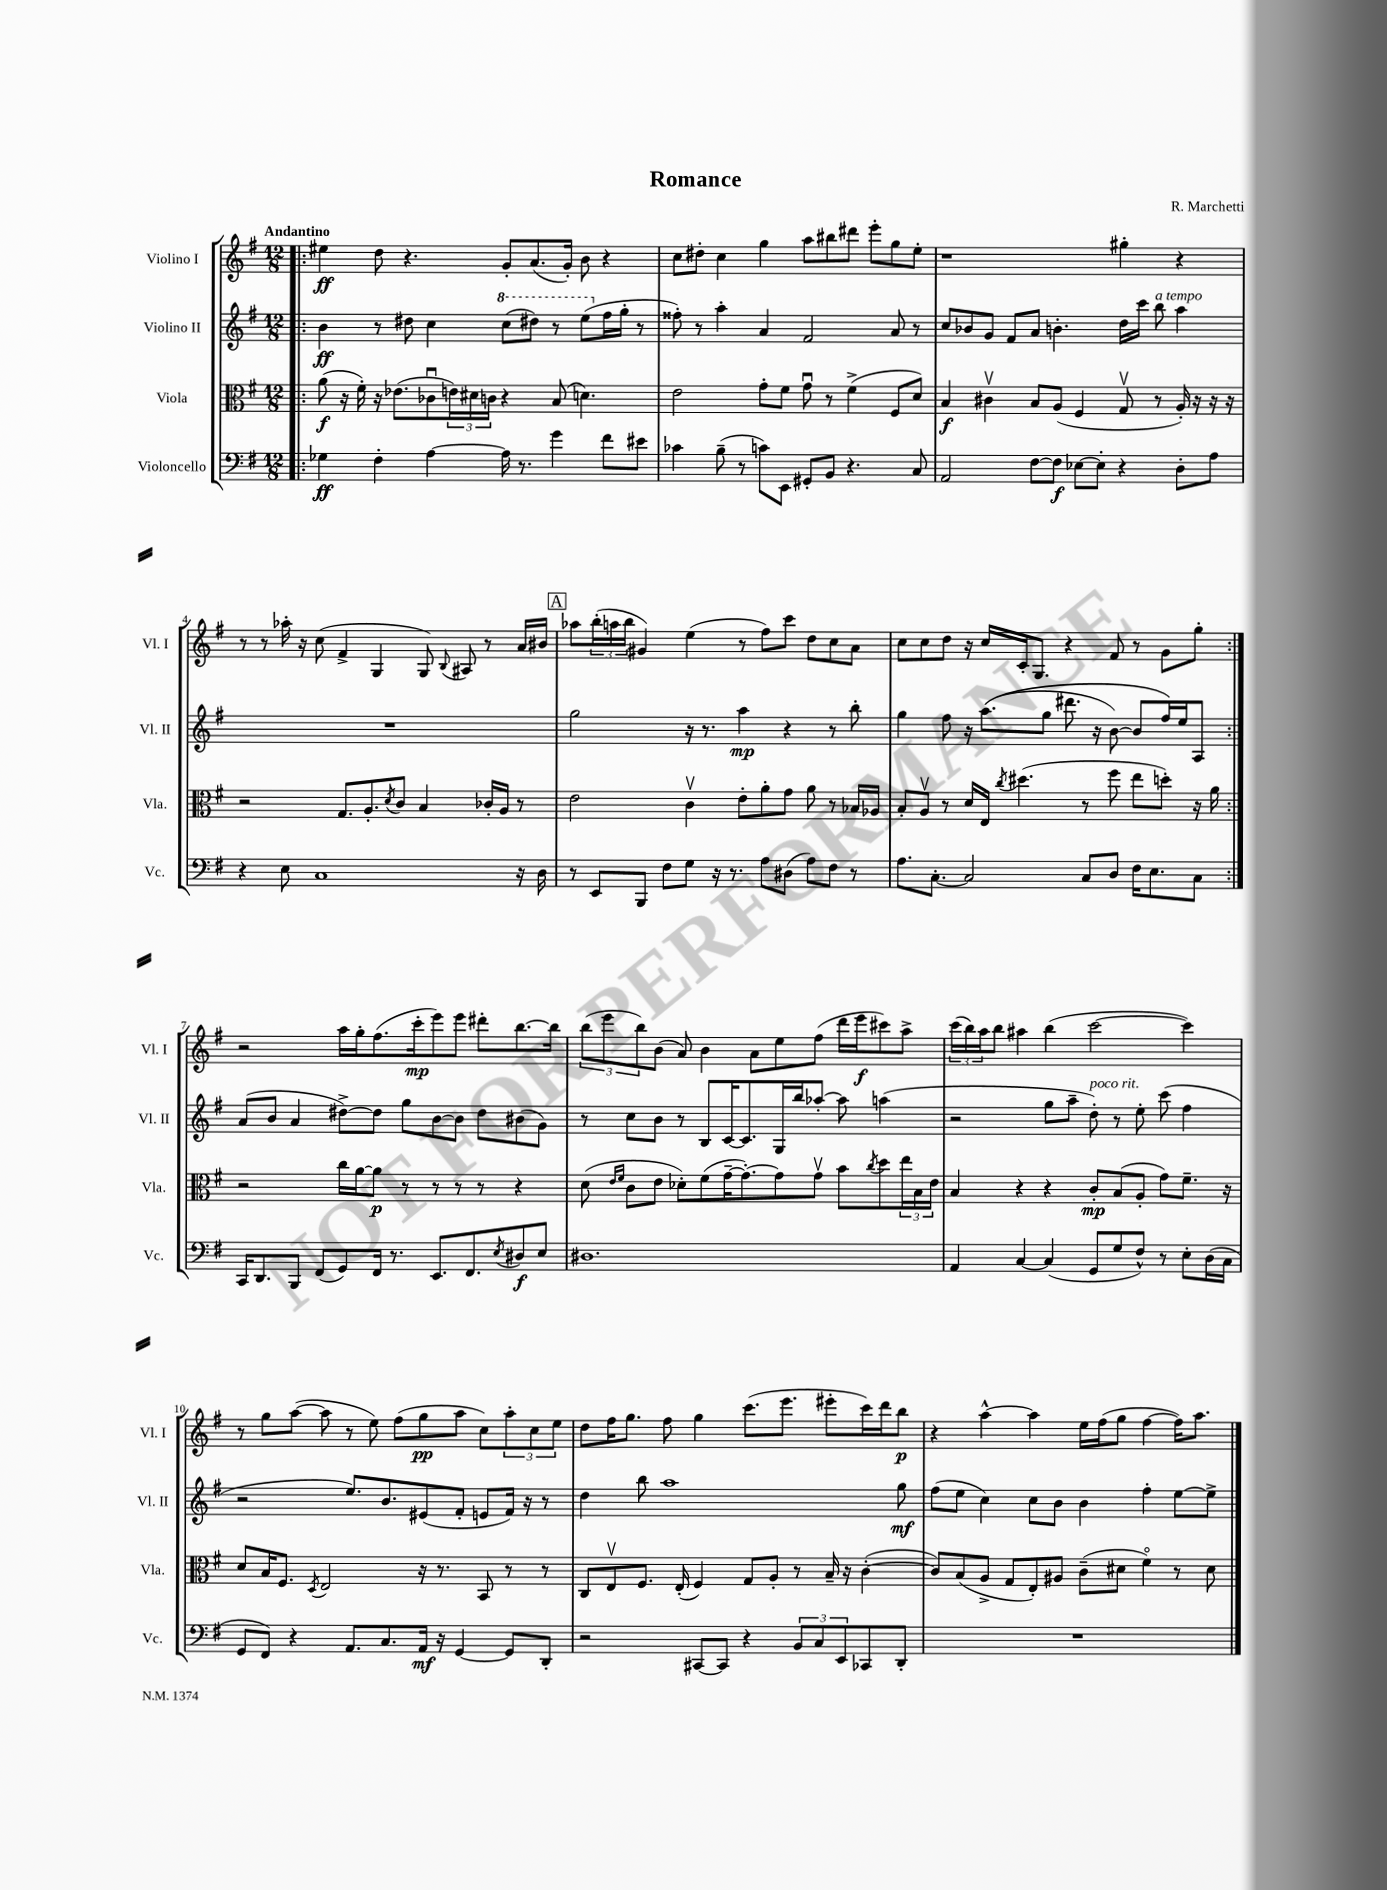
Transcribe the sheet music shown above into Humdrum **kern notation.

**kern	**dynam	**kern	**dynam	**kern	**dynam	**kern	**dynam
*part4	*part4	*part3	*part3	*part2	*part2	*part1	*part1
*staff4	*staff4	*staff3	*staff3	*staff2	*staff2	*staff1	*staff1
*I"Violoncello	*	*I"Viola	*	*I"Violino II	*	*I"Violino I	*
*I'Vc.	*	*I'Vla.	*	*I'Vl. II	*	*I'Vl. I	*
*clefF4	*	*clefC3	*	*clefG2	*	*clefG2	*
*k[f#]	*	*k[f#]	*	*k[f#]	*	*k[f#]	*
*M12/8	*	*M12/8	*	*M12/8	*	*M12/8	*
=1!|:	=1!|:	=1!|:	=1!|:	=1!|:	=1!|:	=1!|:	=1!|:
!	!	!	!	!	!	!LO:TX:a:B:t=Andantino	!
4G-X\	ff	(8a\	f	4b\	ff	4ee#X\	ff
.	.	16r	.	.	.	.	.
.	.	16f#'\)	.	.	.	.	.
4F#'\	.	16r	.	8r	.	8dd\	.
.	.	(8.e-X\L	.	.	.	.	.
.	.	.	.	8dd#X\	.	4.r	.
[4A\	.	8c-Xu\	.	4cc\	.	.	.
.	.	24en\L)	.	.	.	.	.
.	.	24d#X\	.	.	.	.	.
.	.	24cn\JJ	.	.	.	.	.
*	*	*	*	*8va	*	*	*
16A\]	.	4r	.	(8ccc\L	.	8g'/L	.
8.r	.	.	.	.	.	.	.
.	.	.	.	8ddd#X\J)	.	(8.a/	.
4g\	.	(8B/	.	8r	.	.	.
.	.	.	.	.	.	16g'/Jk)	.
.	.	4.dn\)	.	(8eee\L	.	8b\	.
*	*	*	*	*X8va	*	*	*
8f#\L	.	.	.	16ff#\L	.	4r	.
.	.	.	.	16gg'\JJ	.	.	.
8e#X\J	.	.	.	8r	.	.	.
=2	=2	=2	=2	=2	=2	=2	=2
4c-X\	.	2e\	.	8ff##X'\)	.	8cc\L	.
.	.	.	.	8r	.	8dd#X'\J	.
(8B~\	.	.	.	4aa'\	.	4cc\	.
8r	.	.	.	.	.	.	.
8cn\L)	.	8g'\L	.	4a/	.	4gg\	.
8EE\J	.	8f#\J	.	.	.	.	.
8GG#X'/L	.	8gu\	.	2f#/	.	8aa\L	.
8BB/J	.	8r	.	.	.	8bb#X\	.
4.r	.	(4f#^\	.	.	.	8ddd#X\J	.
.	.	.	.	.	.	8eee'\L	.
.	.	8F#/L	.	8a/	.	8gg\	.
8C/	.	8d/J)	.	8r	.	8ee'\J	.
=3	=3	=3	=3	=3	=3	=3	=3
2AA/	.	4B/	f	8cc/L	.	1r	.
.	.	.	.	8b-X/	.	.	.
.	.	4c#Xv\	.	8g/J	.	.	.
.	.	.	.	8f#/L	.	.	.
[8F#\L	.	8B/L	.	8a/J	.	.	.
8F#\J]	f	(8A/J	.	4.bn'\	.	.	.
[8E-X\L	.	4F#/	.	.	.	.	.
8E-'\J]	.	.	.	.	.	.	.
4r	.	8Gv/	.	16dd\LL	.	4gg#X'\	.
.	.	.	.	16ccc\JJ	.	.	.
!	!	!	!	!LO:TX:a:i:t=a tempo	!	!	!
.	.	8r	.	8bb\	.	.	.
8D'\L	.	16A'/)	.	4aa\	.	4r	.
.	.	16r	.	.	.	.	.
8A\J	.	16r	.	.	.	.	.
.	.	16r	.	.	.	.	.
!!LO:LB:g=z
=4	=4	=4	=4	=4	=4	=4	=4
4r	.	2r	.	1.r	.	8r	.
.	.	.	.	.	.	8r	.
8E\	.	.	.	.	.	16aa-X'\	.
.	.	.	.	.	.	16r	.
1C	.	.	.	.	.	(8cc\	.
.	.	8.G/L	.	.	.	4f#^/	.
.	.	8.A'/	.	.	.	.	.
.	.	.	.	.	.	4G/	.
.	.	8qd/	.	.	.	.	.
.	.	8c/J	.	.	.	.	.
.	.	4B/	.	.	.	8G/)	.
.	.	.	.	.	.	8qqB/	.
.	.	.	.	.	.	8A#X/	.
.	.	16c-X'/LL	.	.	.	8r	.
.	.	16A/JJ	.	.	.	.	.
16r	.	8r	.	.	.	16a/LL	.
16D\	.	.	.	.	.	16b#X/JJ	.
!!LO:REH:place=s1:t=A
=5	=5	=5	=5	=5	=5	=5	=5
8r	.	2e\	.	2gg\	.	8aa-X\L	.
8EE/L	.	.	.	.	.	(24bb'\L	.
.	.	.	.	.	.	24aan\	.
.	.	.	.	.	.	24bb\JJ	.
8BBB/J	.	.	.	.	.	4g#X/)	.
8F#\L	.	.	.	.	.	.	.
8G\J	.	4cv\	.	16r	.	(4ee\	.
.	.	.	.	8.r	.	.	.
16r	.	.	.	.	.	.	.
8.r	.	.	.	.	.	.	.
.	.	8e'\L	.	4aa\	mp	8r	.
8A\L	.	8a'\	.	.	.	8ff#\L)	.
(8D#X\J	.	8g\J	.	4r	.	8ccc\J	.
8A\L)	.	8a\	.	.	.	8dd\L	.
8F#\J	.	8r	.	8r	.	8cc\	.
8r	.	16B-X/LL	.	8bb'\	.	8a\J	.
.	.	16A-X/JJ	.	.	.	.	.
=6	=6	=6	=6	=6	=6	=6	=6
8.A\L	.	8B'/L	.	4gg\	.	8cc\L	.
.	.	8Av/J	.	.	.	8cc\	.
[8.C'\J	.	.	.	.	.	.	.
.	.	8r	.	8ff#\	.	8dd\J	.
2C/]	.	16d/LL	.	16r	.	16r	.
.	.	16E/JJ	.	((8.aa\L	.	16cc/LL	.
.	.	8qcc/	.	.	.	.	.
.	.	(4.dd#X\	.	.	.	16c'/J	.
.	.	.	.	.	.	8.G/J	.
.	.	.	.	8gg\J	.	.	.
.	.	.	.	8.ddd#X\	.	4r	.
8C/L	.	8r	.	.	.	.	.
.	.	.	.	16r	.	.	.
8D/J	.	8ff#\	.	[8b\)	.	8f#/	.
16F#\KL	.	8ee\L	.	8b/L]	.	8r	.
8.E\	.	.	.	.	.	.	.
.	.	8ddn'\J)	.	16ff#/L)	.	8g\L	.
.	.	.	.	16ee/J	.	.	.
8C\J	.	16r	.	8A/J	.	8gg'\J	.
.	.	16a\	.	.	.	.	.
!!LO:LB:g=z
=7:|!	=7:|!	=7:|!	=7:|!	=7:|!	=7:|!	=7:|!	=7:|!
16CC/KL	.	2r	.	(8a/L	.	2r	.
8.DD/	.	.	.	.	.	.	.
.	.	.	.	8b/J	.	.	.
8BBB/J	.	.	.	4a/	.	.	.
(8FF#/L	.	.	.	.	.	.	.
8GG/)	.	16cc\LL	.	[8dd#X^\L)	.	16aa\LL	.
.	.	[16a\J	.	.	.	16gg'\J	.
16FF#/Jk	.	8a\J]	p	8dd#\J]	.	(8.ff#\	.
8.r	.	.	.	.	.	.	.
.	.	8r	.	8gg\L	.	.	.
.	.	.	.	.	.	16ccc'\k	mp
8.EE/L	.	8r	.	[8b\	.	8eee\)	.
.	.	8r	.	8b\J]	.	8eee\J	.
8.FF#/	.	.	.	.	.	.	.
.	.	8r	.	8dd#\L	.	8ddd#X'\L	.
8qE/	.	.	.	.	.	.	.
8D#X/	f	4r	.	(8b#X\	.	[8.bb\	.
8E/J	.	.	.	8g\J)	.	.	.
.	.	.	.	.	.	16bb\Jk]	.
=8	=8	=8	=8	=8	=8	=8	=8
1.D#X	.	(8d\	.	8r	.	(12bb\L	.
.	.	.	.	.	.	12eee\	.
.	.	16qqe/LL	.	.	.	.	.
.	.	16qqf#/JJ	.	.	.	.	.
.	.	8c\L	.	8cc\L	.	.	.
.	.	.	.	.	.	12bb\)	.
.	.	8e\J	.	8b\J	.	(8b\J	.
.	.	8d-X'\L)	.	8r	.	8a/)	.
.	.	(8f#\	.	8B/L	.	4b\	.
.	.	[16g~\K	.	[16c/K	.	.	.
.	.	8.g'\_)	.	8.c/]	.	.	.
.	.	.	.	.	.	8a\L	.
.	.	8g\]	.	16G/L	.	8ee\	.
.	.	.	.	16bb/J	.	.	.
.	.	8gv\J	.	[8aa-X'/J	.	(8ff#\J	.
.	.	8b\L	.	8aa-\]	.	16ddd\LL	.
.	.	.	.	.	.	16eee\J	f
.	.	8qcc/	.	.	.	.	.
.	.	8dd\	.	(4aan\	.	8ccc#X\)	.
.	.	24ee\L	.	.	.	8aa^\J	.
.	.	24B\	.	.	.	.	.
.	.	24e\JJ	.	.	.	.	.
=9	=9	=9	=9	=9	=9	=9	=9
4AA/	.	4B/	.	2r	.	(24ccc\LL	.
.	.	.	.	.	.	24bb\)	.
.	.	.	.	.	.	24aa\J	.
.	.	.	.	.	.	8bb\J	.
[4C/	.	4r	.	.	.	4aa#X\	.
(4C/]	.	4r	.	8gg\L	.	(4bb\	.
.	.	.	.	8aa~\J	.	.	.
!	!	!	!	!LO:TX:a:i:t=poco rit.	!	!	!
8GG/L	.	8c'/L	mp	8dd'\)	.	[2ccc\	.
8G/	.	(8B/	.	8r	.	.	.
8F#^^/J)	.	8A'/J	.	8ee'\	.	.	.
8r	.	8g\L)	.	(8ccc\	.	.	.
8E'\L	.	8.f#~\J	.	4ff#\	.	4ccc\])	.
(16D\L	.	.	.	.	.	.	.
16C\JJ	.	16r	.	.	.	.	.
!!LO:LB:g=z
=10	=10	=10	=10	=10	=10	=10	=10
8GG/L	.	8d/L	.	2r	.	8r	.
8FF#/J)	.	16B/K	.	.	.	8gg\L	.
.	.	8.F#/J	.	.	.	.	.
4r	.	.	.	.	.	([8aa\J	.
.	.	8qD/	.	.	.	.	.
.	.	2E/	.	.	.	8aa\]	.
8.AA/L	.	.	.	8.ee/L)	.	8r	.
.	.	.	.	.	.	8ee\)	.
8.C/	.	.	.	8.b/	.	.	.
.	.	.	.	.	.	(8ff#\L	.
16AA/Jk	mf	16r	.	(8e#X/	.	8gg\	pp
16r	.	8.r	.	.	.	.	.
[4GG/	.	.	.	8f#'/J	.	8aa\J	.
.	.	8BB/	.	8en/L	.	8cc\L)	.
8GG/L]	.	8r	.	16f#/Jk)	.	12aa'\	.
.	.	.	.	16r	.	.	.
.	.	.	.	.	.	12cc\	.
8DD'/J	.	8r	.	8r	.	.	.
.	.	.	.	.	.	12ee\J	.
=11	=11	=11	=11	=11	=11	=11	=11
2r	.	8C/L	.	4dd\	.	8dd\L	.
.	.	8Ev/	.	.	.	16ff#\K	.
.	.	.	.	.	.	8.gg\J	.
.	.	8.F#/J	.	8bb\	.	.	.
.	.	.	.	1aa	.	8ff#\	.
.	.	(16E'/	.	.	.	.	.
[8CC#X/L	.	4F#/)	.	.	.	4gg\	.
8CC#/J]	.	.	.	.	.	.	.
4r	.	8G/L	.	.	.	(8.ccc\L	.
.	.	8A'/J	.	.	.	.	.
.	.	.	.	.	.	8.eee\J	.
12BB/L	.	8r	.	.	.	.	.
12C/	.	.	.	.	.	.	.
.	.	16B~/	.	.	.	8eee#X'\L	.
12EE/	.	.	.	.	.	.	.
.	.	16r	.	.	.	.	.
8CC-X/	.	([4c'\	.	.	.	16ccc\L)	.
.	.	.	.	.	.	16ddd\J	.
8DD'/J	.	.	.	8gg\	mf	8bb\J	p
=12	=12	=12	=12	=12	=12	=12	=12
1.r	.	8c/L])	.	(8ff#\L	.	4r	.
.	.	(8B/	.	8ee\J	.	.	.
.	.	8A^/J	.	4cc\)	.	[4aa^^\	.
.	.	8G/L	.	.	.	.	.
.	.	8E'/)	.	8cc\L	.	4aa\]	.
.	.	8A#X/J	.	8b\J	.	.	.
.	.	(8c~\L	.	4b\	.	16ee\LL	.
.	.	.	.	.	.	(16ff#\J	.
.	.	8d#X\J	.	.	.	8gg\J	.
.	.	4f#\)	.	4ff#'\	.	[4ff#\	.
.	.	8r	.	[8ee\L	.	16ff#\KL])	.
.	.	.	.	.	.	8.aa\J	.
.	.	8d#\	.	8ee^\J]	.	.	.
==	==	==	==	==	==	==	==
*-	*-	*-	*-	*-	*-	*-	*-
